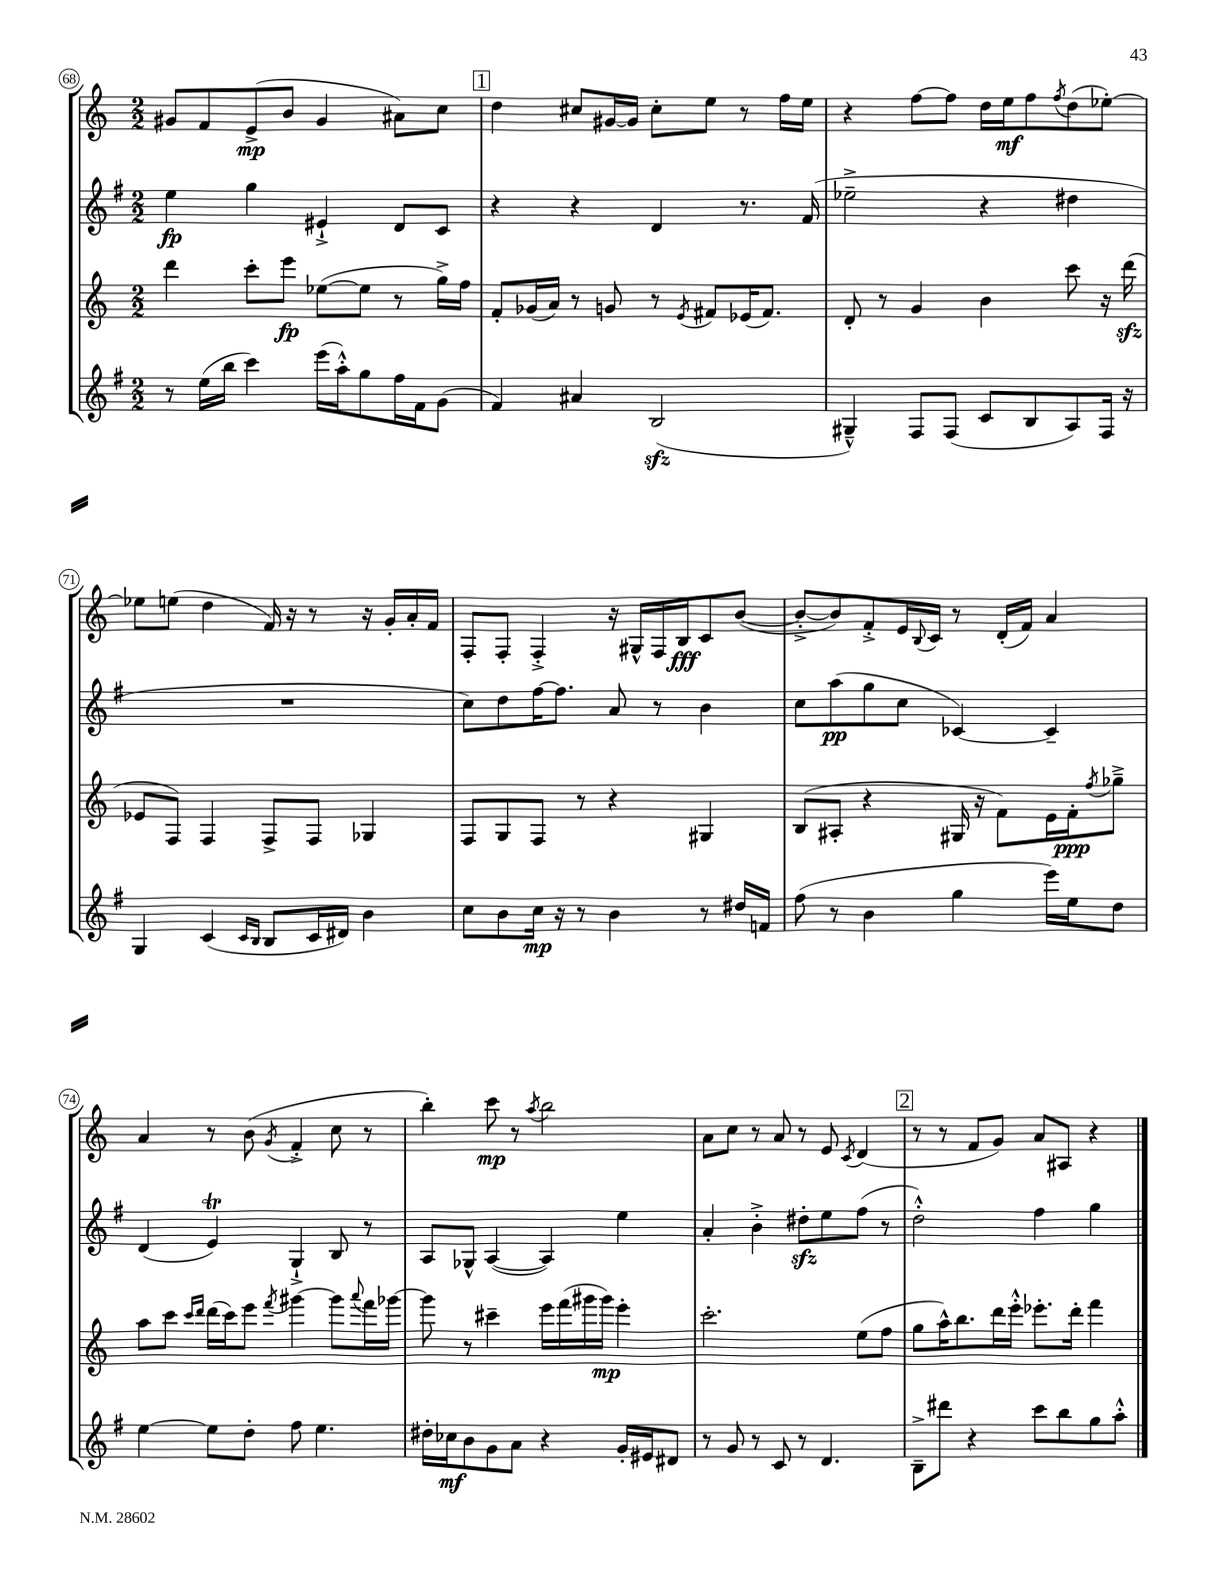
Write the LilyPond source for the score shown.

<<
\new StaffGroup <<
\new Staff = "s0" {
    \clef treble \key c \major \numericTimeSignature \time 2/2
    gis'8 f'8 e'8->\mp( b'8 gis'4 ais'8) c''8 |
    \mark \markup { \box "1" } d''4 cis''8 gis'16~ gis'16 cis''8-. e''8 r8 f''16 e''16 |
    r4 f''8~ f''8 d''16 e''16\mf f''8 \acciaccatura { f''8 } d''8( ees''8~-.) |
    ees''8 e''8( d''4 f'16) r16 r8 r16 g'16-. a'16-. f'16 |
    f8-. f8-. f4-.-> r16 gis16-^ f16 b16\fff c'8 b'8~( |
    b'8~-.-> b'8) f'8-.-> e'16 \appoggiatura { b8 } c'16 r8 d'16-.( f'16) a'4 |
    a'4 r8 b'8( \acciaccatura { g'8 } f'4-.-> c''8 r8 |
    b''4-.) c'''8\mp r8 \acciaccatura { a''8 } b''2 |
    a'8 c''8 r8 a'8 r8 e'8 \acciaccatura { c'8 } d'4( |
    \mark \markup { \box "2" } r8 r8 f'8 g'8) a'8 ais8 r4 \bar "|." |
}
\new Staff = "s1" {
    \clef treble \key g \major \numericTimeSignature \time 2/2
    e''4\fp g''4 eis'4-!-> d'8 c'8 |
    \mark \markup { \box "1" } r4 r4 d'4 r8. fis'16( |
    ees''2---> r4 dis''4 |
    R1 |
    c''8) d''8 fis''16~ fis''8. a'8 r8 b'4 |
    c''8 a''8\pp( g''8 c''8 ces'4~) ces'4-- |
    d'4( e'4\trill) g4-!-> b8 r8 |
    a8 ges8-^ a4~( a4) e''4 |
    a'4-. b'4-.-> dis''8-.\sfz e''8 fis''8( r8 |
    \mark \markup { \box "2" } d''2-.-^) fis''4 g''4 \bar "|." |
}
\new Staff = "s2" {
    \clef treble \key c \major \numericTimeSignature \time 2/2
    d'''4 c'''8-. e'''8\fp ees''8~( ees''8 r8 g''16->) f''16 |
    \mark \markup { \box "1" } f'8-. ges'16( a'16) r8 g'8 r8 \acciaccatura { e'8 } fis'8 ees'16( fis'8.) |
    d'8-. r8 g'4 b'4 c'''8 r16 d'''16\sfz( |
    ees'8 f8) f4 f8-> f8 ges4 |
    f8 g8 f8 r8 r4 gis4 |
    b8( ais8-. r4 gis16 r16 f'8) e'16 f'16-.\ppp \acciaccatura { f''8 } ges''8---> |
    a''8 c'''8 \grace { c'''16 d'''16 } d'''16( c'''16) e'''8 \acciaccatura { f'''8 } gis'''4~ gis'''8 \appoggiatura { a'''8 } f'''16 ges'''16~ |
    ges'''8 r8 cis'''4-- e'''16 f'''16( gis'''16 gis'''16\mp) e'''4-. |
    c'''2.-. e''8( f''8 |
    \mark \markup { \box "2" } g''8 a''16-^) b''8. d'''16 e'''16-.-^ ees'''8.-. d'''16-. f'''4 \bar "|." |
}
\new Staff = "s3" {
    \clef treble \key g \major \numericTimeSignature \time 2/2
    r8 e''16( b''16 c'''4) e'''16( a''16-.-^) g''8 fis''16 fis'16 g'8( |
    \mark \markup { \box "1" } fis'4) ais'4 b2\sfz( |
    gis4---^) fis8 fis8( c'8 b8 a8) fis16 r16 |
    g4 c'4( \grace { c'16 b16 } b8 c'16 dis'16) b'4 |
    c''8 b'8 c''16\mp r16 r8 b'4 r8 dis''16 f'16 |
    fis''8( r8 b'4 g''4 e'''16) e''16 d''8 |
    e''4~ e''8 d''8-. fis''8 e''4. |
    dis''16-. ces''16\mf b'8 g'8 a'8 r4 g'16-. eis'16 dis'8 |
    r8 g'8 r8 c'8 r8 d'4. |
    \mark \markup { \box "2" } b8---> dis'''8 r4 c'''8 b''8 g''8 a''8-.-^ \bar "|." |
}
>>
>>
\layout { \context { \Score currentBarNumber = #68 \override BarNumber.stencil = #(make-stencil-circler 0.1 0.3 ly:text-interface::print) } }
